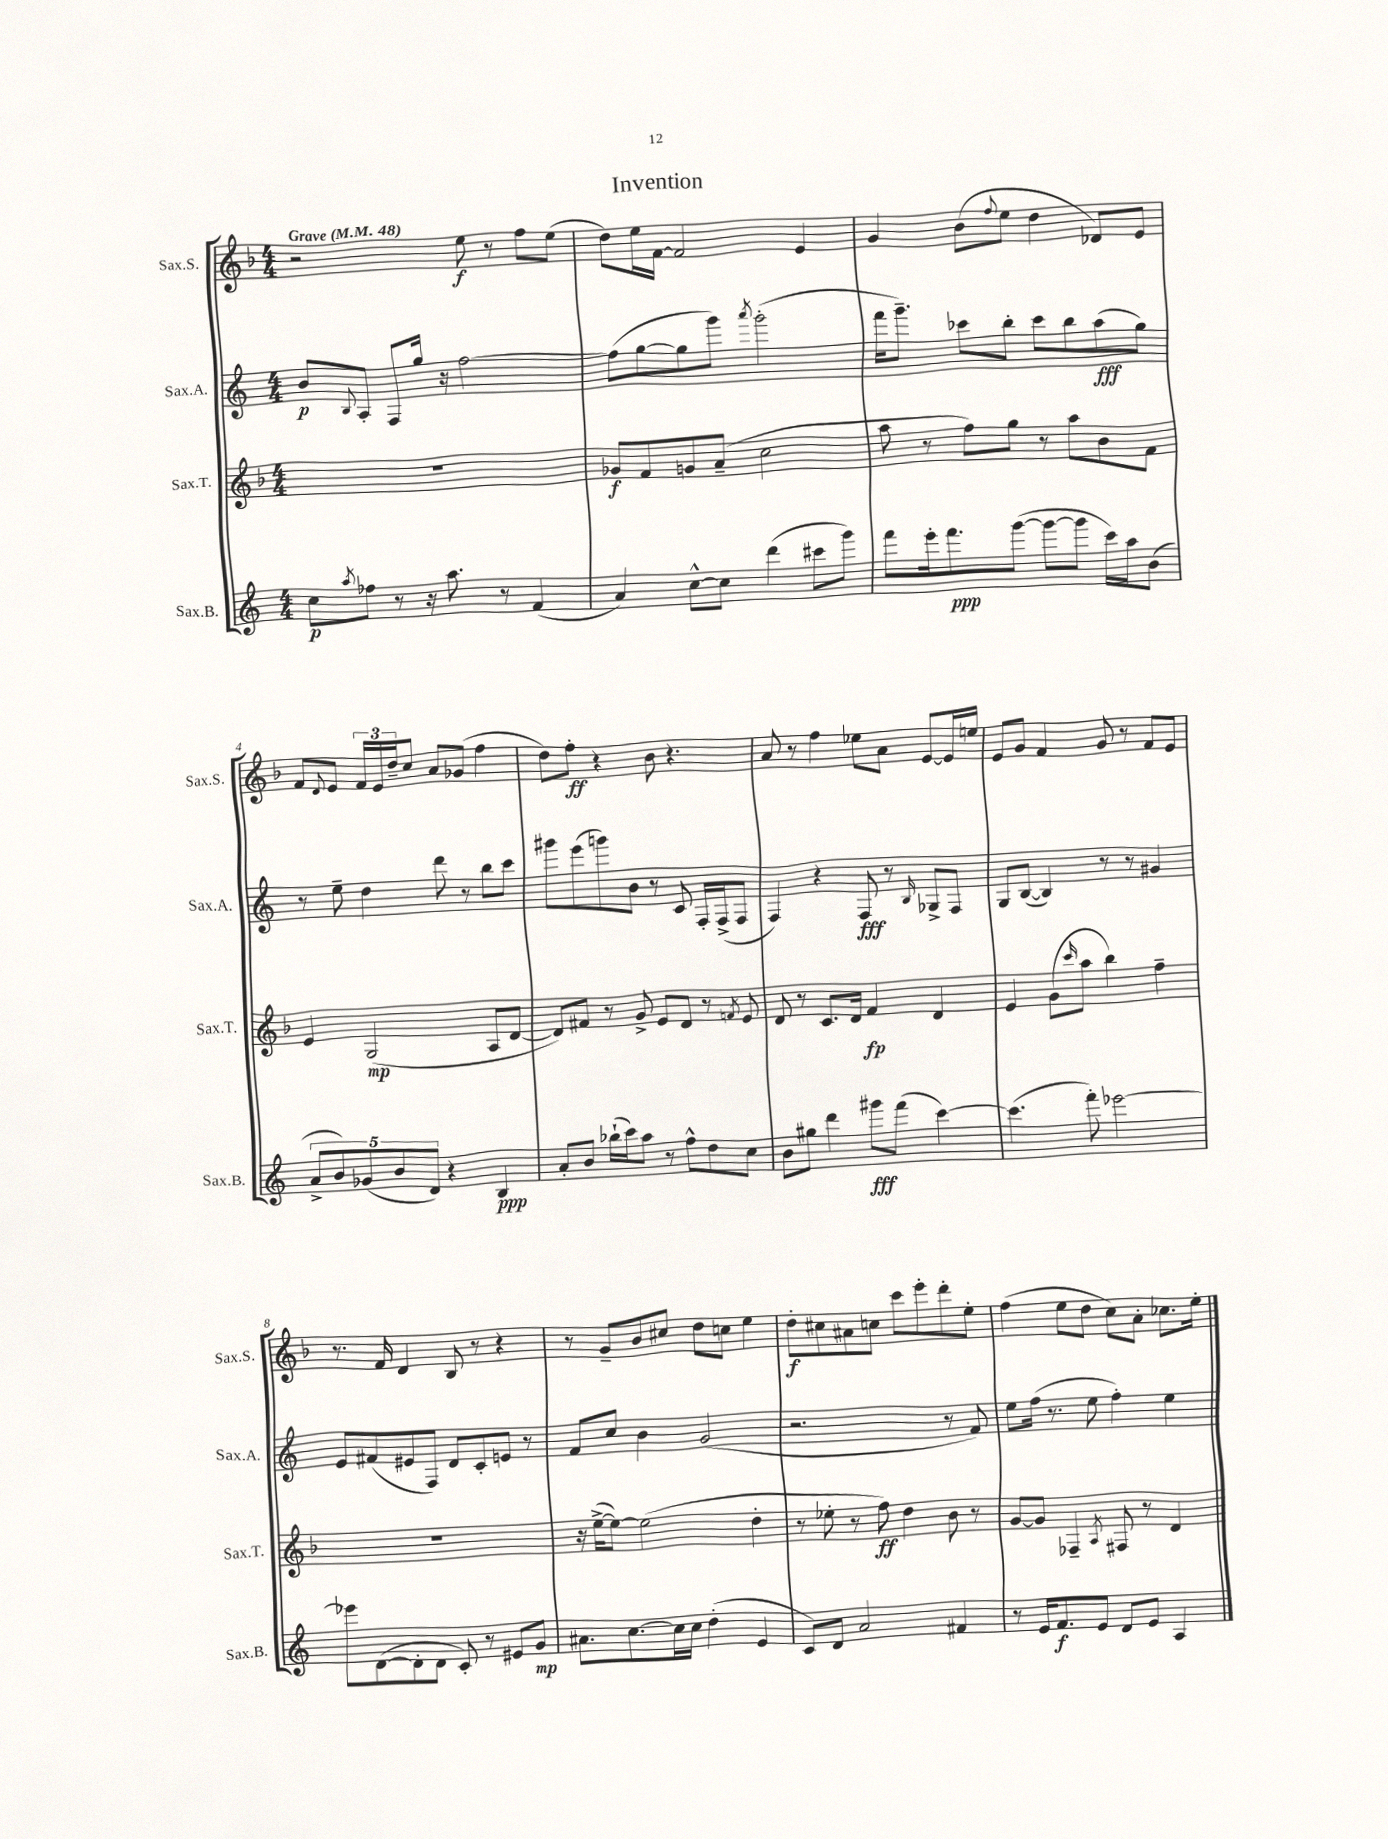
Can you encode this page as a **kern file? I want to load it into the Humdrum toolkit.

**kern	**kern	**kern	**kern
*staff4	*staff3	*staff2	*staff1
*clefG2	*clefG2	*clefG2	*clefG2
*k[]	*k[b-]	*k[]	*k[b-]
*M4/4	*M4/4	*M4/4	*M4/4
*MM48	*MM48	*MM48	*MM48
8cc\L	1r	8b/L	2r
8qaa/	.	8qqB/	.
8ff-\J	.	8A'/J	.
8r	.	8F/L	.
16r	.	16gg/Jk	.
8.aa\	.	16r	.
.	.	[2ff\	8ee\
8r	.	.	8r
(4f/	.	.	8ff\L
.	.	.	(8ee\J
=	=	=	=
4a/)	8g-/L	(8ff\]L	8dd\L)
.	8f/	[8gg\	16ee\L
.	.	.	[16f\JJ
[8cc^^\L	8g/	8gg\]	2f/]
8cc\]J	(8a~/J	8ggg\J)	.
.	.	8qaaa/	.
(4ddd\	2cc\	(2ggg'\	.
8ccc#\L	.	.	4e/
8ggg\J)	.	.	.
=	=	=	=
8fff\L	8aa\	16fff\LK	4g/
.	.	8.ggg~\J)	.
16eee'\k	8r	.	.
8.fff\	.	.	.
.	8ff\L)	8ccc-\L	(8b-\L
.	.	.	8qqff/
([8ggg\J	8gg\J	8bb'\J	8ee\J
8ggg\_L	8r	8ccc-\L	4dd\
8ggg\]J	8aa\L	8bb\	.
16ccc\LL)	8b-\	(8aa\	8d-/L)
16aa\J	.	.	.
(8b\J	8f\J	8gg\J)	8e/J
=	=	=	=
10a^/L	4e/	8r	8f/L
10b/)	.	.	.
.	.	.	8qqd/
.	.	8ee~\	8e/J
(10g-/	.	.	.
.	(2G/	4dd\	24f/LL
.	.	.	24e/
10b/	.	.	.
.	.	.	24dd~/J
.	.	.	8cc/J
10d/J)	.	.	.
4r	.	8ddd\	8a/L
.	.	8r	(8g-/J
4B/	8A/L	8bb\L	4ff\
.	[8d/J	8ccc\J	.
=	=	=	=
8a'/L	8d/]L)	8ggg#\L	8dd\L)
8b/J	8f#/J	(8eee\	8ff'\J
(16bb-`\LL	8r	8ggg\)	4r
16ccc\J)	.	.	.
8aa\J	8g^/	8b\J	.
8r	8e/L	8r	8b-\
8ff^^\L	8d/J	8c/	4.r
8dd\	8r	16F'/LL	.
.	.	(16F^/J	.
.	8qf/	.	.
8cc\J	8e/	8F/J	.
=	=	=	=
8b\L	8d/	4F/)	8a/
8gg#\J	8r	.	8r
4ddd\	8.c/L	4r	4ff\
.	16d/Jk	.	.
8ggg#\L	4f/	8F/	8ee-\L
(8fff\J	.	8r	8a\J
.	.	16qqB/	.
[4ccc\)	4d/	8G-^/L	[8e/L
.	.	8F/J	16e/]L
.	.	.	16ee/JJ
=	=	=	=
(4.ccc\]	4e/	8G/L	8e/L
.	.	([8B/J	8g/J
.	(8g\L	4B/])	4f/
.	16qqccc/	.	.
8fff'\)	8aa\J	.	.
[2eee-\	4bb-\)	8r	8g/
.	.	8r	8r
.	4ff~\	4g#/	8f/L
.	.	.	8e/J
=	=	=	=
8eee-\]L	1r	8e/L	8.r
([8d\	.	(8f#/	.
.	.	.	16f/
8d'\]	.	8e#/	4d/
8d\J	.	8F/J)	.
8c'/)	.	8d/L	8B-/
8r	.	8c'/	8r
8e#/L	.	8e/J	4r
8g/J	.	8r	.
=	=	=	=
8.a#\L	16r	8f/L	8r
.	([16ee^\LK	.	.
.	8ee\_J)	8cc/J	8g~/L
[8.cc\	.	.	.
.	(2ee\]	4b\	8b-/
16cc\]L	.	.	8cc#/J
16cc\JJ	.	.	.
(4dd'\	.	(2g/	8dd\L
.	.	.	8cc\J
4e/	4dd'\	.	4ee\
=	=	=	=
8c/L)	8r	2.r	8dd'\L
8d/J	8ee-'\	.	8cc#\
2a/	8r	.	8a#\
.	8ff\)	.	8cc\J
.	4dd\	.	8ccc\L
.	.	.	8eee'\
4f#/	8b-\	8r	8ddd'\
.	8r	8f/)	8ee'\J
=	=	=	=
8r	[8g/L	8ee\L	(4ff\
16e/LK	8g/]J	(16ff\Jk	.
8.f/	.	8.r	.
.	4F-~/	.	8ee\L
8e/J	.	8ee\	8dd\J
.	8qA/	.	.
8d/L	8F#/	4ff'\)	8cc\L)
8e/J	8r	.	8a'\J
4A/	4d/	4ee\	8.cc-\L
.	.	.	16ee'\Jk
==	==	==	==
*-	*-	*-	*-
